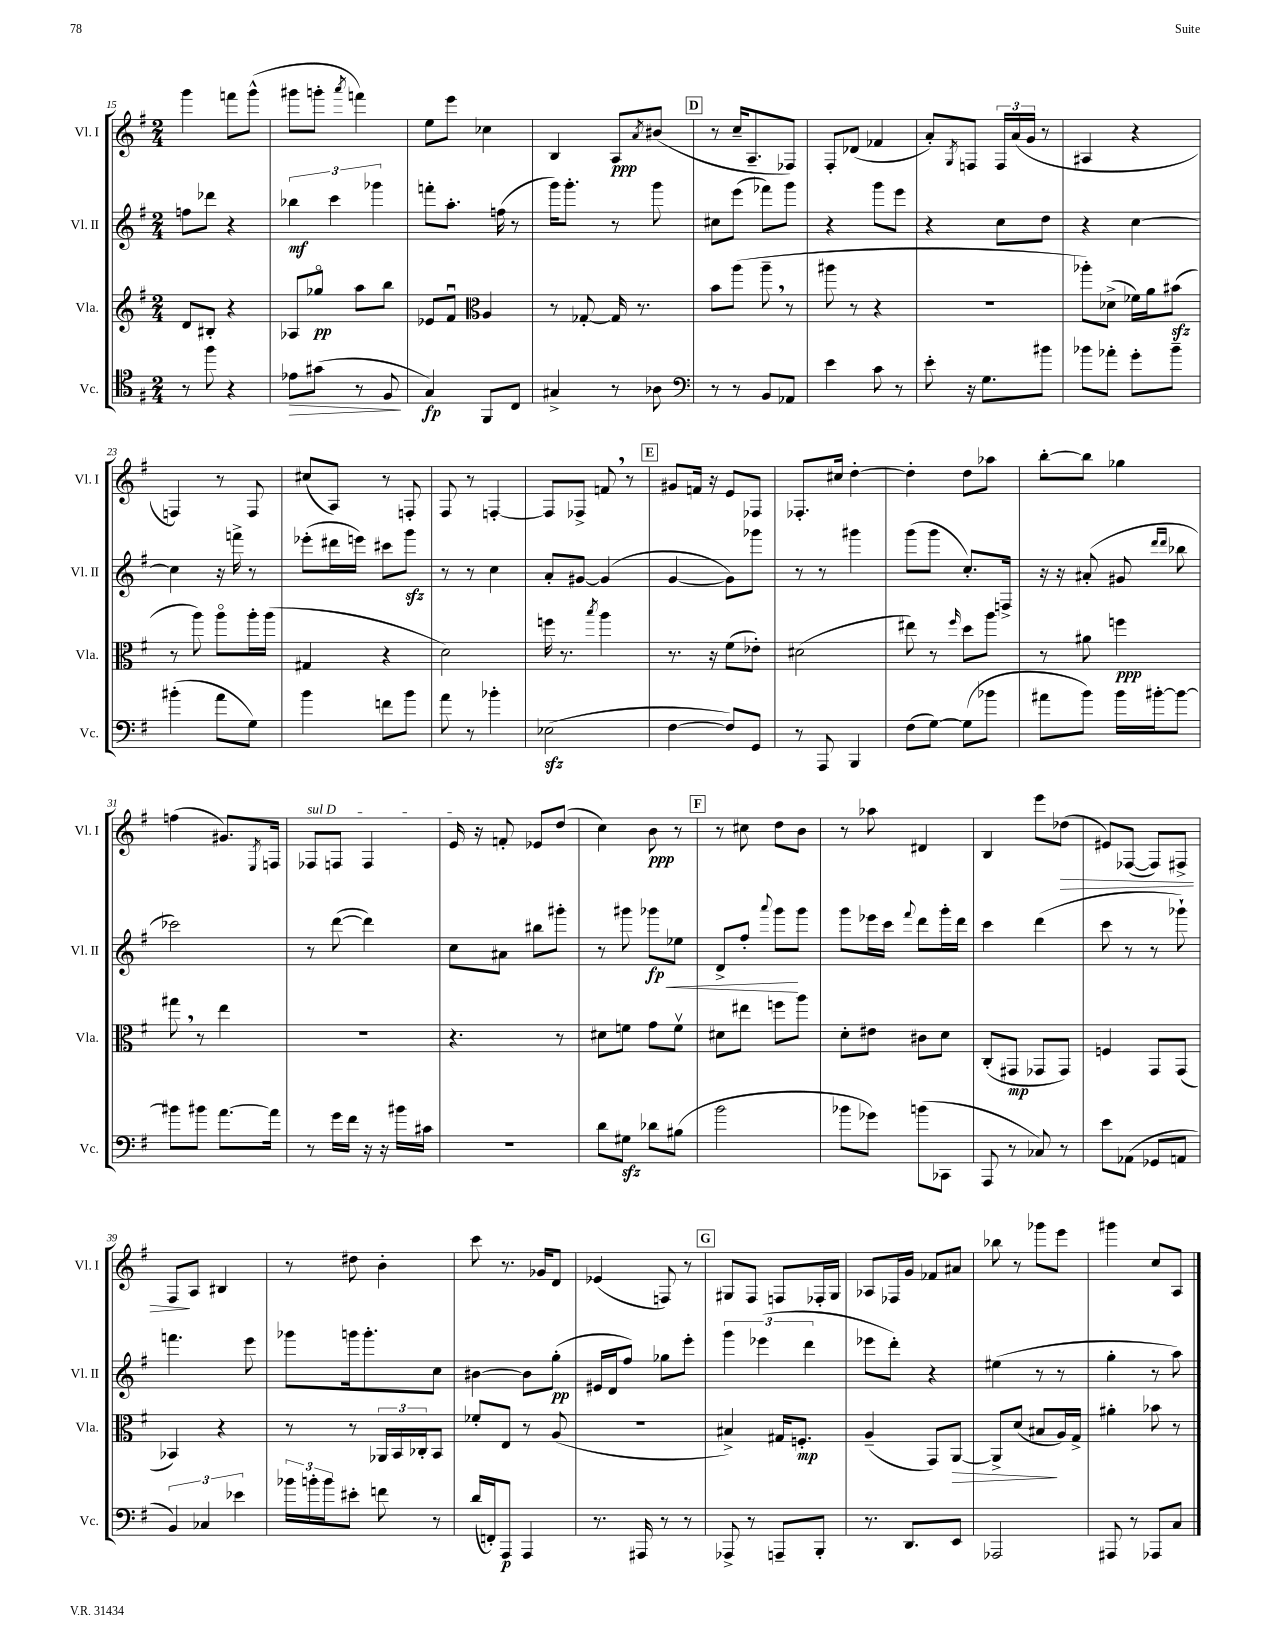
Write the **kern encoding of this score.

**kern	**kern	**kern	**kern
*staff4	*staff3	*staff2	*staff1
*clefC4	*clefG2	*clefG2	*clefG2
*k[f#]	*k[f#]	*k[f#]	*k[f#]
*M2/4	*M2/4	*M2/4	*M2/4
8r	8d	8ff	4ggg
8ff#	8B#'	8ddd-	.
4r	4r	4r	8fff
.	.	.	(8ggg^^
=	=	=	=
8e-	8A-	6bb-	8ggg#
(8g#	8gg-o	.	8ggg'
.	.	6ccc	.
.	.	.	8qaaa
8r	8aa	.	4fff)
.	.	6ggg-	.
8F#	8bb	.	.
=	=	=	=
4G)	8e-	8fff'	8ee
.	8f#u	8.aa'	8eee
*	*clefC3	*	*
8FF#	4A	.	4cc-
.	.	(16ff	.
8C	.	8r	.
=	=	=	=
4G#^	8r	16ggg)	4B
.	.	8.ggg'	.
.	[8G-'	.	.
8r	16G-]	8r	8A
.	8.r	.	.
.	.	.	8qa
8A-	.	8ggg	(8b#
=	=	=	=
*clefF4	*	*	*
8r	8b	8cc#	8r
8r	(8aa	(8eee	16cc~
.	.	.	8.A~
8BB	8aa~	8fff-)	.
8AA-	8r	8ggg	8F-)
=	=	=	=
4e	8aa#	4r	8F#'
.	8r	.	(8d-
8c	4r	8ggg	4f-
8r	.	8eee	.
=	=	=	=
8e'	2r	4r	8a')
.	.	.	8qG
16r	.	.	8F
8.G	.	.	.
.	.	8cc	24F
.	.	.	(24a
.	.	.	24g
8b#	.	8dd	8r
=	=	=	=
8b-	8aa-')	4r	4A#
8a-'	(8d-^	.	.
8g'	16f-)	[4cc	4r
.	16a	.	.
8b-~	(8b#	.	.
=	=	=	=
(4b#'	8r	4cc]	4F)
.	8aa)	.	.
8a	8aao	16r	8r
.	.	16fff^	.
8G)	16aa'	8r	8F
.	(16aa	.	.
=	=	=	=
4b	4G#	(8eee-'	(8cc#
.	.	16ddd#	8A)
.	.	16eee)	.
8f	4r	8ccc#	8r
8b	.	8ggg	8F'
=	=	=	=
8a	2d)	8r	8F#
8r	.	8r	8r
4b-'	.	4cc	[4F'
=	=	=	=
(2E-	16ff	8a'	8F]
.	8.r	.	.
.	.	[8g#	8F-^
.	8qbb	.	.
.	4aa	(4g#]	8f
.	.	.	8r
=	=	=	=
[4F#	8.r	[4g	8g#
.	.	.	16f
.	16r	.	16r
8F#])	(8f#	8g])	8e
8GG	8e-')	8ggg-	8F-
=	=	=	=
8r	(2d#	8r	8.F-'
8AAA	.	8r	.
.	.	.	16cc#
4BBB	.	4ggg#	[4dd'
=	=	=	=
(8F#	8ee#)	(8ggg	4dd']
[8G)	8r	8ggg	.
.	16qqff#	.	.
(8G]	8dd	8.cc')	8dd
8b-	8aa	.	8aa-
.	.	16F^	.
=	=	=	=
8a#	8r	16r	[8bb'
.	.	16r	.
8b)	8a#	(8a#'	8bb]
16b	4ff	8g#	4gg-
[16b#'	.	.	.
.	.	16qqddd	.
.	.	16qqddd	.
8b#_	.	8bb-	.
=	=	=	=
8b#]	8gg#	2ccc-)	(4ff
8b#	8r	.	.
[8.a	4ee	.	8.g#)
.	.	.	8qE
16a]	.	.	16F
=	=	=	=
8r	2r	8r	8F-
16g	.	([8ddd	8F
16f#	.	.	.
16r	.	4ddd])	4F
16r	.	.	.
16b#	.	.	.
16c#	.	.	.
=	=	=	=
2r	4.r	8cc	16e
.	.	.	16r
.	.	8a#	8f'
.	.	8bb#	8e-
.	8r	8ggg#'	(8dd
=	=	=	=
8d	8d#	8r	4cc)
8G#	8f	8ggg#	.
8d-	8g	8ggg-	8b
(8B#	8fv	8ee-	8r
=	=	=	=
2b	8d#	8d^	8r
.	8ee#	8ff#'	8cc#
.	.	8qqaaa	.
.	8ff	8ggg	8dd
.	8aa	8ggg	8b
=	=	=	=
8b-	8d'	8ggg	8r
8g-)	8e#	16eee-	8aa-
.	.	16ccc	.
.	.	8qqfff#	.
(8b	8c#	8ddd	4d#
8CC-	8d	16ggg'	.
.	.	16ddd	.
=	=	=	=
8AAA	(8C'	4ccc	4B
8r	8GG#	.	.
8C-)	8GG-	(4ddd	8eee
8r	8GG-)	.	(8dd-
=	=	=	=
8e	4F	8ccc	8e#)
(8AA-	.	8r	([8F-
8GG-	8GG	8r	8F-])
8AA	(8GG	8ggg-`)	8F#^
=	=	=	=
6BB)	4BB-)	4.fff	8F#
.	.	.	8A
6C-	.	.	.
.	4r	.	4B#
6e-	.	.	.
.	.	8eee	.
=	=	=	=
24b-	8r	8ggg-	8r
24b'	.	.	.
24b	.	.	.
8e#'	8r	16ggg	8dd#
.	.	8.ggg'	.
8f	24AA-	.	4b'
.	24BB	.	.
.	24C-'	.	.
8r	8BB	8cc	.
=	=	=	=
(16d	8f-'	[4b#	8ccc
16FF')	.	.	.
8AAA	8E	.	8.r
4AAA	8r	8b#]	.
.	.	.	16g-
.	(8A	(8gg'	8d
=	=	=	=
8.r	2r	16e#	(4e-
.	.	16d	.
.	.	8ff#)	.
16AAA#	.	.	.
8r	.	8gg-	8F)
8r	.	8eee'	8r
=	=	=	=
8AAA-^	4B#^)	6ggg	8G#
8r	.	.	8F#
.	.	(6eee-	.
8AAA~	16G#	.	8F
.	8.F'	.	.
.	.	6ddd	.
8BBB'	.	.	16F-'
.	.	.	16G#
=	=	=	=
8.r	(4A~	8eee-	8A-
.	.	8ddd')	16F-
8.DD	.	.	16g
.	8GG)	4r	8f-
8EE	[8AA	.	8a#
=	=	=	=
2AAA-	8AA^]	(4ee#	8bb-
.	(8d	.	8r
.	8B#	8r	8ggg-
.	16A)	8r	8eee
.	16G^	.	.
=	=	=	=
8AAA#	4a#'	4gg'	4ggg#
8r	.	.	.
8AAA-	8b-	8r	8cc
8C	8r	8aa)	8A
==	==	==	==
*-	*-	*-	*-
